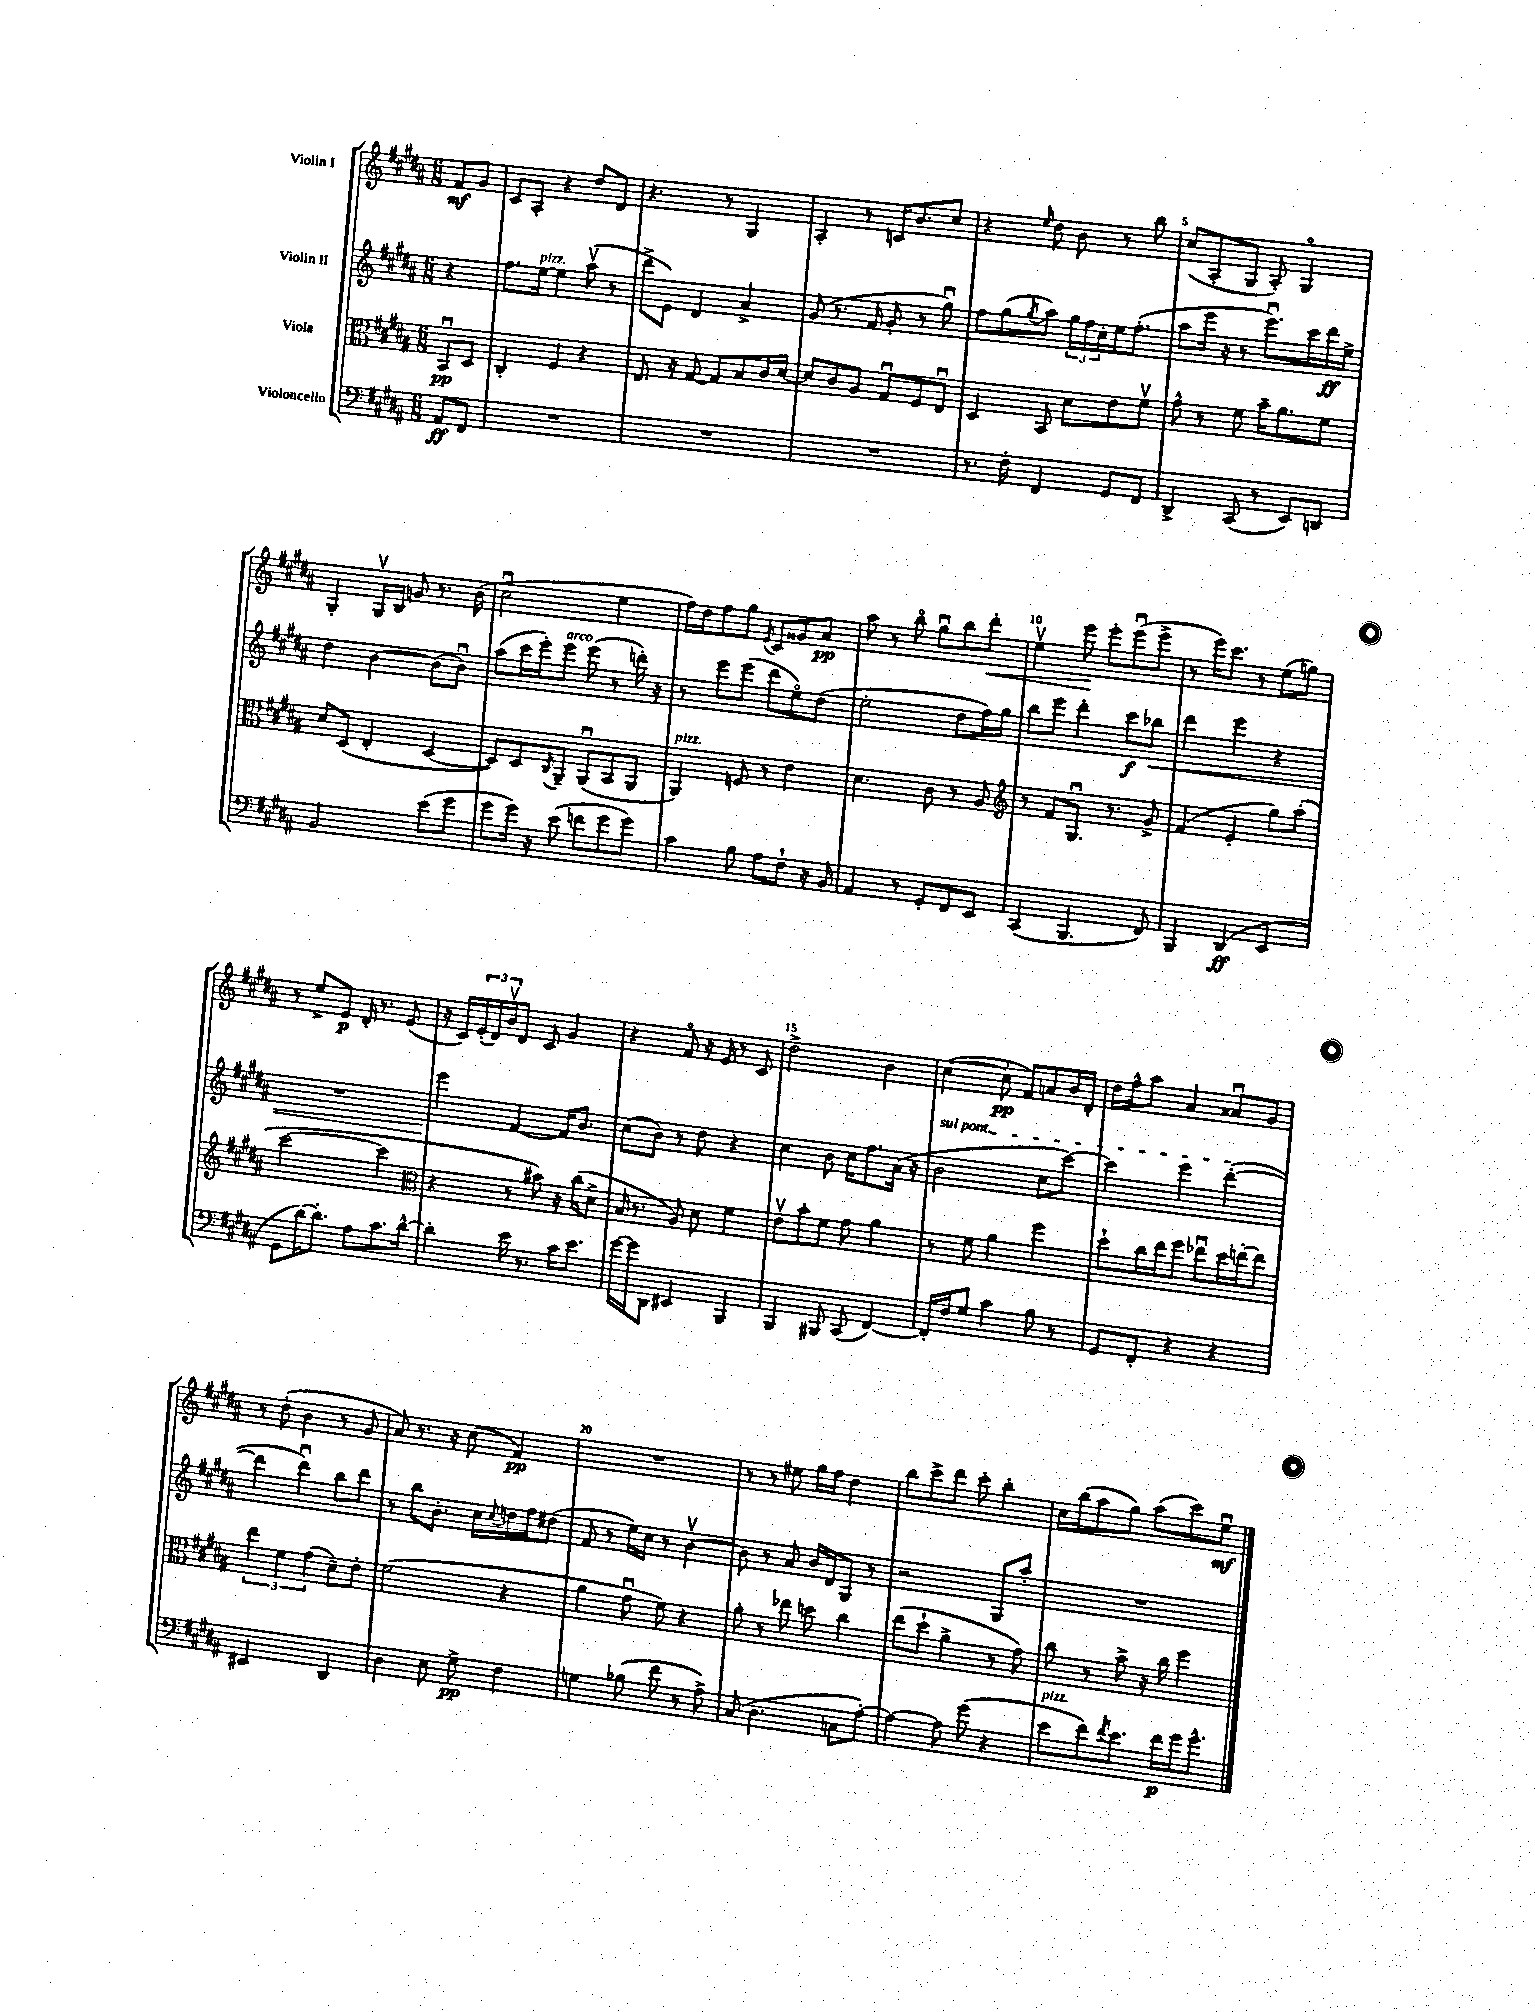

**kern	**dynam	**kern	**dynam	**kern	**dynam	**kern	**dynam
*part4	*part4	*part3	*part3	*part2	*part2	*part1	*part1
*staff4	*staff4	*staff3	*staff3	*staff2	*staff2	*staff1	*staff1
*I"Violoncello	*	*I"Viola	*	*I"Violin II	*	*I"Violin I	*
*clefF4	*	*clefC3	*	*clefG2	*	*clefG2	*
*k[f#c#g#d#a#]	*	*k[f#c#g#d#a#]	*	*k[f#c#g#d#a#]	*	*k[f#c#g#d#a#]	*
*M6/8	*	*M6/8	*	*M6/8	*	*M6/8	*
=	=	=	=	=	=	=	=
8AA#/L	ff	8BBu/L	pp	4r	.	8f#/L	mf
8FF#/J	.	8D#/J	.	.	.	8g#/J	.
=1	=1	=1	=1	=1	=1	=1	=1
2.r	.	4C#'/	.	8.ff#\L	.	8c#/L	.
.	.	.	.	.	.	8A#'/J	.
!	!	!	!	!LO:TX:a:i:t=pizz.	!	!	!
.	.	.	.	[16ee\Jk	.	.	.
.	.	4F#/	.	4ee\]	.	4r	.
.	.	4r	.	(8aa#v\	.	8dd#/L	.
.	.	.	.	8r	.	8d#/J	.
=2	=2	=2	=2	=2	=2	=2	=2
2.r	.	8.E/	.	8ddd#^\L	.	4.r	.
.	.	.	.	8e\J)	.	.	.
.	.	16r	.	.	.	.	.
.	.	[8G#/	.	4d#/	.	.	.
.	.	8G#/L]	.	.	.	8r	.
.	.	8B/	.	4a#^/	.	4G#/	.
.	.	16c#/L	.	.	.	.	.
.	.	[16d#/JJ	.	.	.	.	.
=3	=3	=3	=3	=3	=3	=3	=3
2.r	.	8d#/L]	.	(8g#/	.	4A#'/	.
.	.	8c#/	.	8.r	.	.	.
.	.	8A#/J	.	.	.	8r	.
.	.	.	.	16f#/	.	.	.
.	.	8G#u/L	.	8g#'/	.	16cn/KL	.
.	.	.	.	.	.	8.b/	.
.	.	8F#/	.	8r	.	.	.
.	.	8Eu/J	.	8gg#u\)	.	8cc#/J	.
=4	=4	=4	=4	=4	=4	=4	=4
8.r	.	4D#/	.	8ff#\L	.	4r	.
.	.	.	.	(8gg#\	.	.	.
16F#'\	.	.	.	.	.	.	.
.	.	.	.	8qgg#/	.	16qqee/	.
4FF#/	.	8BB/	.	8aa#\J)	.	8dd#\	.
.	.	8d#\L	.	24gg#\LL	.	8b\	.
.	.	.	.	24ff#\	.	.	.
.	.	.	.	24cc#'\	.	.	.
8GG#/L	.	8e\	.	16ee\J	.	8r	.
.	.	.	.	(8.ff#'\J	.	.	.
8FF#/J	.	8f#v\J	.	.	.	8bb\	.
=5	=5	=5	=5	=5	=5	=5	=5
4DD#^/	.	8g#^^\	.	8aa#\L	.	(8cc#/L	.
.	.	8r	.	16eee\Jk	.	8A#'/	.
.	.	.	.	16r	.	.	.
(8CC#/	.	8f#\	.	8r	.	8G#/J	.
8r	.	16b~\KL	.	8.eeeu\L)	.	8A#'/)	.
.	.	8.a#\	.	.	.	.	.
8EE/L)	.	.	.	.	.	4G#/	.
.	.	.	.	16ccc#\L	.	.	.
8DDn/J	.	8f#\J	.	16ddd#\	ff	.	.
.	.	.	.	16ee^\JJ	.	.	.
!!LO:LB:g=z
=6	=6	=6	=6	=6	=6	=6	=6
2BB/	.	8d#/L	.	4dd#\	.	4G#'/	.
.	.	(8D#/J	.	.	.	.	.
.	.	4E'/	.	[4b\	.	16G#v/LL	.
.	.	.	.	.	.	16B/JJ	.
.	.	.	.	.	.	8gn/	.
(8e\L	.	[4D#/	.	(8b\L]	.	8.r	.
8g#\J	.	.	.	8bu\J)	.	.	.
.	.	.	.	.	.	(16b\	.
=7	=7	=7	=7	=7	=7	=7	=7
8g#\L	.	8D#/L])	.	(8aa#\L	.	2cc#u\	.
16g#\Jk)	.	8D#/	.	16ccc#\L	.	.	.
16r	.	.	.	16eee'\J)	.	.	.
.	.	8qC#/	.	.	.	.	.
!	!	!	!	!LO:TX:a:i:t=arco	!	!	!
(8e\	.	8AA#~/J	.	8eee\J	.	.	.
8fn\L	.	(8AA#u/L	.	(8eee\	.	.	.
8g#\	.	8BB/	.	8r	.	4ee\	.
8g#\J)	.	8AA#/J	.	16dddn'\)	.	.	.
.	.	.	.	16r	.	.	.
=8	=8	=8	=8	=8	=8	=8	=8
!	!	!LO:TX:a:i:t=pizz.	!	!	!	!	!
4c#\	.	4AA#/)	.	8r	.	16ff#\LL)	.
.	.	.	.	.	.	16dd#\J	.
.	.	.	.	8eee\L	.	8ff#\	.
8B\	.	8Fn/	.	(8eee\J	.	8gg#\J	.
.	.	.	.	.	.	8qe/	.
8A#\L	.	8r	.	8ddd#\L	.	8c#/L	.
8F#`\J	.	4e\	.	8ee\)	.	8g##X/	.
16r	.	.	.	(8dd#\J	.	8a#/J	pp
16BB/	.	.	.	.	.	.	.
=9	=9	=9	=9	=9	=9	=9	=9
4AA#/	.	4.d#\	.	2ee'\	.	8aa#\	.
.	.	.	.	.	.	8r	.
8r	.	.	.	.	.	8bb\	.
8GG#'/L	.	8c#\	.	.	.	8gg#u\L	.
8FF#/	.	8r	.	8dd#\L	.	8bb\	.
!	!	!	!	!	!	!	!LO:HP:b
8EE/J	.	8A#/	.	16ff#\L)	.	8ddd#'\J	<
.	.	.	.	16gg#\JJ	.	.	.
=10	=10	=10	=10	=10	=10	=10	=10
*	*	*clefG2	*	*	*	*	*
(4CC#/	.	8r	.	8bb\L	.	4eev\	.
.	.	8f#/L	.	8eee\J	.	.	.
4.BBB/	.	8.G#u/J	.	4ddd#'\	.	8eee\	.
.	.	.	.	.	.	8eee'\L	[
.	.	8.r	.	.	.	.	.
.	.	.	.	8ccc#\L	f	(8eeeu\	.
!	!	!	!	!	!LO:HP:b	!	!
8FF#/)	.	8g#^/	.	8bb-X\J	<	8eee^\J	.
=11	=11	=11	=11	=11	=11	=11	=11
4BBB/	.	(4f#/	.	4ddd#\	.	8r	.
.	.	.	.	.	.	16eee\KL)	.
.	.	.	.	.	.	8.ccc#\J	.
(4DD#/	ff	4e'/	.	4eee\	.	.	.
.	.	.	.	.	.	8r	.
4EE/	.	8gg#\L)	.	4r	.	(8ee\L	.
.	.	(8aa#'\J	.	.	.	8ggn\J)	.
!!LO:LB:g=z
=12	=12	=12	=12	=12	=12	=12	=12
8GG#\L	.	[2ccc#\	.	2.r	.	8r	.
[16d#\K)	.	.	.	.	.	8ee^/L	.
8.d#'\J]	.	.	.	.	.	.	.
.	.	.	.	.	.	8e/J	p
8A#\L	.	.	.	.	.	16d#'/	.
.	.	.	.	.	.	8.r	.
8.c#\	.	4ccc#\]	.	.	.	.	.
.	.	.	.	.	.	(8e/	.
[16d#^^\Jk	.	.	.	.	.	.	.
=13	=13	=13	=13	=13	=13	=13	=13
*	*	*clefC3	*	*	*	*	*
4d#'\]	.	4r	.	4eee\	.	16r	.
.	.	.	.	.	.	16c#/LL)	.
.	.	.	.	.	.	(24e'/	.
.	.	.	.	.	.	24d#/)	.
.	.	.	.	.	.	24bv/J	.
16e\	.	8r	.	[4f#/	[	8d#/J	.
8.r	.	.	.	.	.	.	.
.	.	8b#X\)	.	.	.	8c#/	.
16c#\KL	.	16r	.	16f#/KL]	.	4g#/	.
8.e\J	.	(16cc#\KL	.	8.b/J	.	.	.
.	.	8d#^\J	.	.	.	.	.
=14	=14	=14	=14	=14	=14	=14	=14
[16g#\LL	.	16B/	.	(8cc#\L	.	4r	.
16g#\J]	.	8.r	.	.	.	.	.
8DD#\J	.	.	.	8b\J)	.	.	.
4EE#X/	.	8A#/)	.	8r	.	8f#/	.
.	.	8d#\	.	8dd#\	.	16r	.
.	.	.	.	.	.	16e/	.
4BBB/	.	4f#\	.	4r	.	8r	.
.	.	.	.	.	.	8c#/	.
=15	=15	=15	=15	=15	=15	=15	=15
4BBB/	.	8ev\L	.	4cc#\	.	2dd#^\	.
.	.	8b'\	.	.	.	.	.
8BBB#X/	.	8f#\J	.	8b\	.	.	.
(8CC#/	.	8g#\	.	16cc#\KL	.	.	.
.	.	.	.	8.ff#\	.	.	.
[4FF#/)	.	4a#\	.	.	.	4b\	.
.	.	.	.	(16a#\Jk	.	.	.
.	.	.	.	16r	.	.	.
=16	=16	=16	=16	=16	=16	=16	=16
!	!	!	!	!LO:TX:a:i:t=sul pont.	!	!	!
16FF#'/LL]	.	8r	.	2b\	.	([4cc#\	.
16F#/J	.	.	.	.	.	.	.
8G#/J	.	8f#\	.	.	.	.	.
4c#\	.	4a#\	.	.	.	8cc#'\]	pp
.	.	.	.	.	.	8f#/L)	.
8B\	.	4ff#\	.	8cc#\L	.	8an/	.
8r	.	.	.	[8ccc#\J)	.	16b/L	.
.	.	.	.	.	.	16d#'/JJ	.
=17	=17	=17	=17	=17	=17	=17	=17
8GG#/L	.	8dd#`\L	.	4ccc#\]	.	16dd#\LL	.
.	.	.	.	.	.	16ff#^^\J	.
8FF#'/J	.	16cc#\L	.	.	.	8aa#\J	.
.	.	16ee\J	.	.	.	.	.
4r	.	8ff#\J	.	4eee\	.	4a#/	.
.	.	8ee-Xu\L	.	.	.	.	.
4r	.	16dd#\L	.	([4ddd#'\	.	8a##Xu/L	.
.	.	[16een'\J	.	.	.	.	.
.	.	8ee\J]	.	.	.	8g#/J	.
!!LO:LB:g=z
=18	=18	=18	=18	=18	=18	=18	=18
2EE#X/	.	6ee\	.	4ddd#\]	.	8r	.
.	.	.	.	.	.	(8dd#'\	.
.	.	6f#\	.	.	.	.	.
.	.	.	.	4ddd#u\)	.	4b\	.
.	.	(6g#\	.	.	.	.	.
4DD#/	.	8d#~\L)	.	8bb\L	.	8r	.
.	.	8e'\J	.	8ddd#\J	.	8g#/	.
=19	=19	=19	=19	=19	=19	=19	=19
4D#\	.	(2f#\	.	8r	.	8a#/)	.
.	.	.	.	8bb\L	.	8.r	.
8E\	.	.	.	8.b'\J	.	.	.
.	.	.	.	.	.	16r	.
8G#^\	pp	.	.	.	.	(8cc#\	.
.	.	.	.	16cc#\LL	.	.	.
.	.	.	.	8qqcc#/	.	.	.
4F#\	.	4r	.	16ddn\	.	4f#/)	pp
.	.	.	.	16ff#\J	.	.	.
.	.	.	.	(8dd#X\J	.	.	.
=20	=20	=20	=20	=20	=20	=20	=20
4Gn\	.	4a#\	.	8f#/	.	2.r	.
.	.	.	.	8r	.	.	.
(8B-X\	.	8g#u\	.	16ee\LL)	.	.	.
.	.	.	.	16cc#\JJ	.	.	.
8f#\	.	8f#\)	.	8r	.	.	.
8r	.	4r	.	[4bv\	.	.	.
8A#^\)	.	.	.	.	.	.	.
=21	=21	=21	=21	=21	=21	=21	=21
(8C#/	.	8a#'\	.	8b\]	.	8r	.
4.D#\	.	8r	.	8r	.	8r	.
.	.	8ee-X\	.	8a#/	.	8ee#X\	.
.	.	8ddn\	.	16b/LL	.	16gg#\LL	.
.	.	.	.	16d#/J	.	16ff#\JJ	.
8Cn\L	.	4cc#\	.	8G#/J	.	4dd#\	.
[8A#'\J)	.	.	.	8r	.	.	.
=22	=22	=22	=22	=22	=22	=22	=22
4A#\_	.	(8ee\L	.	2r	.	8bb\L	.
.	.	8dd#`\J	.	.	.	8ccc#^\	.
8A#\]	.	4a#^\	.	.	.	8ddd#\J	.
(8g#\	.	.	.	.	.	8ccc#'\	.
4r	.	8r	.	8G#/L	.	4bb'\	.
.	.	8g#\)	.	8aa#'/J	.	.	.
=23	=23	=23	=23	=23	=23	=23	=23
!LO:TX:a:i:t=pizz.	!	!	!	!	!	!	!
8e\L	.	8cc#\	.	2.r	.	16cc#\LL	.
.	.	.	.	.	.	(16bb\J	.
8f#\)	.	8r	.	.	.	8aa#\	.
8qf#/	.	.	.	.	.	.	.
8.e\J	.	8b^\	.	.	.	8gg#\J)	.
.	.	16r	.	.	.	(8aa#\L	.
16f#\LL	p	16cc#\	.	.	.	.	.
16g#\J	.	4ff#\	.	.	.	8ccc#\)	.
8.g#^^\J	.	.	.	.	.	.	.
.	.	.	.	.	.	8eeu\J	mf
==	==	==	==	==	==	==	==
*-	*-	*-	*-	*-	*-	*-	*-
